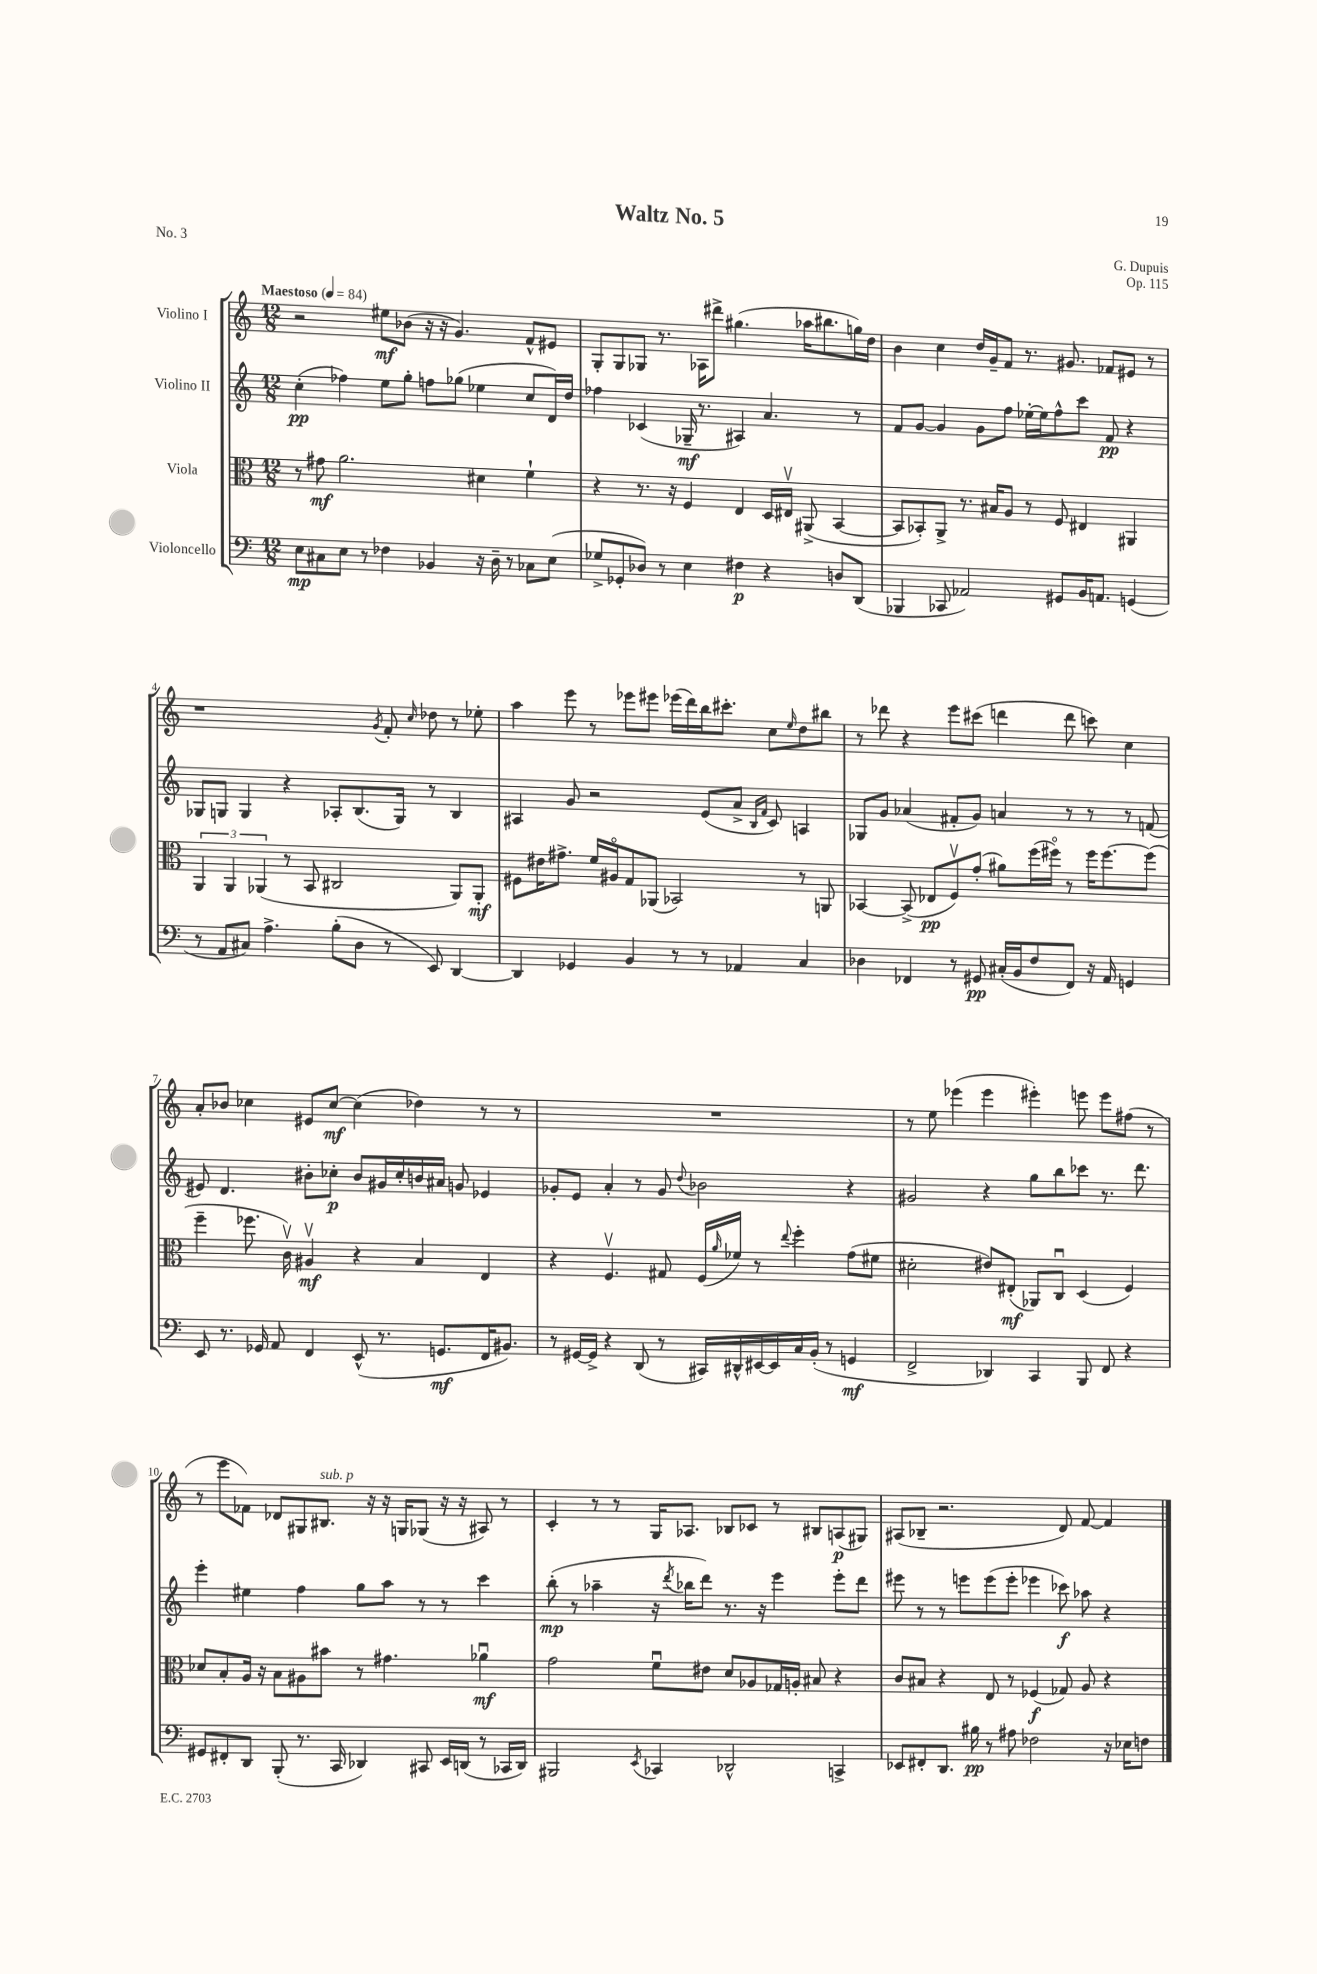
\header { title = "Waltz No. 5" composer = "G. Dupuis" opus = "Op. 115" piece = "No. 3" }
<<
\new StaffGroup <<
\new Staff = "s0" \with { instrumentName = "Violino I" } {
    \clef treble \key c \major \numericTimeSignature \time 12/8 \tempo "Maestoso" 4 = 84
    r2 eis''8\mf bes'8( r16 r16 g'4.) f'8-^ eis'8 |
    g8-. g8 ges8 r8. aes16 dis'''8-> gis''4.( aes''16 bis''8. g''16) d''16 |
    b'4 c''4 d''16 g'16-- f'8 r8. gis'8. fes'8 eis'8 r8 |
    r1 \acciaccatura { g'8 } f'8-. \grace { c''16 } des''8 r8 ees''8-. |
    a''4 e'''8 r8 ees'''8 eis'''8 ees'''16( d'''16) b''16 cis'''8.-. c''8 \grace { e''16 } d''8 bis''8 |
    r8 des'''8 r4 e'''8 cis'''8( d'''4 d'''8 c'''8) c''4 |
    a'8-. bes'8 ces''4 eis'8 ces''8~\mf ces''4( des''4) r8 r8 |
    R1. |
    r8 e''8 ees'''4( ees'''4 eis'''4-.) e'''8 e'''8 fis''8( r8 |
    r8 e'''8 fes'8) des'8 gis8 bis8.^\markup { \italic "sub. p" } r16 r16 g16 ges8( r16 r16 ais8) r8 |
    c'4-. r8 r8 g16 aes8. bes8 ces'8 r8 bis8 a8\p( gis8) |
    ais8( bes8-- r2. d'8) f'8~ f'4 \bar "|." |
}
\new Staff = "s1" \with { instrumentName = "Violino II" } {
    \clef treble \key c \major \numericTimeSignature \time 12/8
    c''4-.\pp( fes''4) e''8 g''8-. f''8 ges''8( ees''4 c''8 d'16) d''16 |
    fes''4 ces'4( ges16--\mf r8. ais4) a'4. r8 |
    f'8 g'8~ g'4 g'8 f''8 ees''16~-. ees''16 f''8-^ c'''8 f'8\pp r4 |
    ges8 g8 g4 r4 aes8-. b8.( g16) r8 b4 |
    ais4 g'8 r2 e'8( a'8-> \grace { b16 f'16 } c'8) a4 |
    ges8 g'8 aes'4( fis'8-. g'8) a'4 r8 r8 r8 f'8( |
    eis'8) d'4. bis'8-. ces''8-.\p bis'8 gis'16 ces''16-. b'16 ais'16 g'8 ees'4 |
    ges'8-. e'8 a'4-. r8 ges'8 \appoggiatura { d''8 } bes'2 r4 |
    gis'2 r4 g''8 b''8 ces'''8 r8. d'''8. |
    e'''4-. eis''4 f''4 g''8 a''8 r8 r8 c'''4 |
    b''8-.\mp( r8 aes''4-- r16 \acciaccatura { d'''8 } bes''16 d'''8) r8. r16 e'''4 e'''8-. d'''8 |
    eis'''8 r8 r8 e'''8 e'''8( e'''8-. ees'''4 ces'''8\f) aes''8 r4 \bar "|." |
}
\new Staff = "s2" \with { instrumentName = "Viola" } {
    \clef alto \key c \major \numericTimeSignature \time 12/8
    r8 gis'8\mf a'2. dis'4 f'4-! |
    r4 r8. r16 f4 e4 d16 eis16\upbow ais,8->( b,4~ |
    b,8 bes,8-.) a,8-> r8. bis16 a8 r8 f8 eis4 ais,4 |
    \tuplet 3/2 { a,4 a,4 aes,4( } r8 b,8 cis2 aes,8) aes,8-.\mf |
    fis8 eis'16 gis'8.-> f'16 ais16\flageolet g8 aes,8( bes,2) r8 a,8 |
    bes,4~ bes,8->( ees8\pp f8\upbow) g'8-.( ais'8) f''16( fis''16\flageolet) r8 fis''16 fis''8.~ fis''8( |
    f''4-- fes''8. c'16\upbow) ais4\upbow\mf r4 b4 e4 |
    r4 f4.\upbow gis8 f16( \grace { a'16 } fes'16) r8 \appoggiatura { e''8 } f''4-. g'8( fis'8 |
    dis'2-. eis'8) eis8-.\mf( aes,8) c8\downbow d4( f4) |
    des'8 b8-. a16 r16 b8 ais8 bis'8 r8 gis'4. aes'4\downbow\mf |
    g'2 f'8\downbow eis'8 d'8 aes8 ges16 a16-. bis8 r4 |
    c'8 bis8 r4 e8 r8 fes4\f( ges8) a8 r4 \bar "|." |
}
\new Staff = "s3" \with { instrumentName = "Violoncello" } {
    \clef bass \key c \major \numericTimeSignature \time 12/8
    e8\mp cis8 e8 r8 fes4 bes,4 r16 d16-- r8 ces8 e8( |
    ges8-> ges,8-. des8) r8 e4 fis4\p r4 d8 d,8( |
    bes,,4 ces,8 aes,2) gis,8 b,16 a,8. g,4( |
    r8 a,8 cis8) a4.-> b8-.( d8 r8 e,8) d,4~ |
    d,4 ges,4 b,4 r8 r8 aes,4 c4 |
    des4 fes,4 r8 gis,8\pp cis16-.( b,16 f8 fes,8) r16 a,16 g,4 |
    e,8 r8. ges,16 a,8 f,4 e,8-^( r8. g,8.\mf f,16 bis,8.) |
    r8 gis,16~ gis,16-> r4 d,8( r8 cis,16) dis,16-^ eis,16~ eis,16 c16 b,16-.( r8 g,4\mf |
    f,2-> des,4) c,4 b,,8 f,8 r4 |
    gis,8 fis,8-. d,8 b,,8-.( r8. c,16 des,4) cis,8 e,16 d,16( r8 ces,16 d,16) |
    bis,,2 \acciaccatura { e,8 } ces,4 des,2-^ c,4-> |
    ees,8 fis,8-. d,8. bis16\pp r8 ais8 fes2 r16 ees16 f8 \bar "|." |
}
>>
>>
